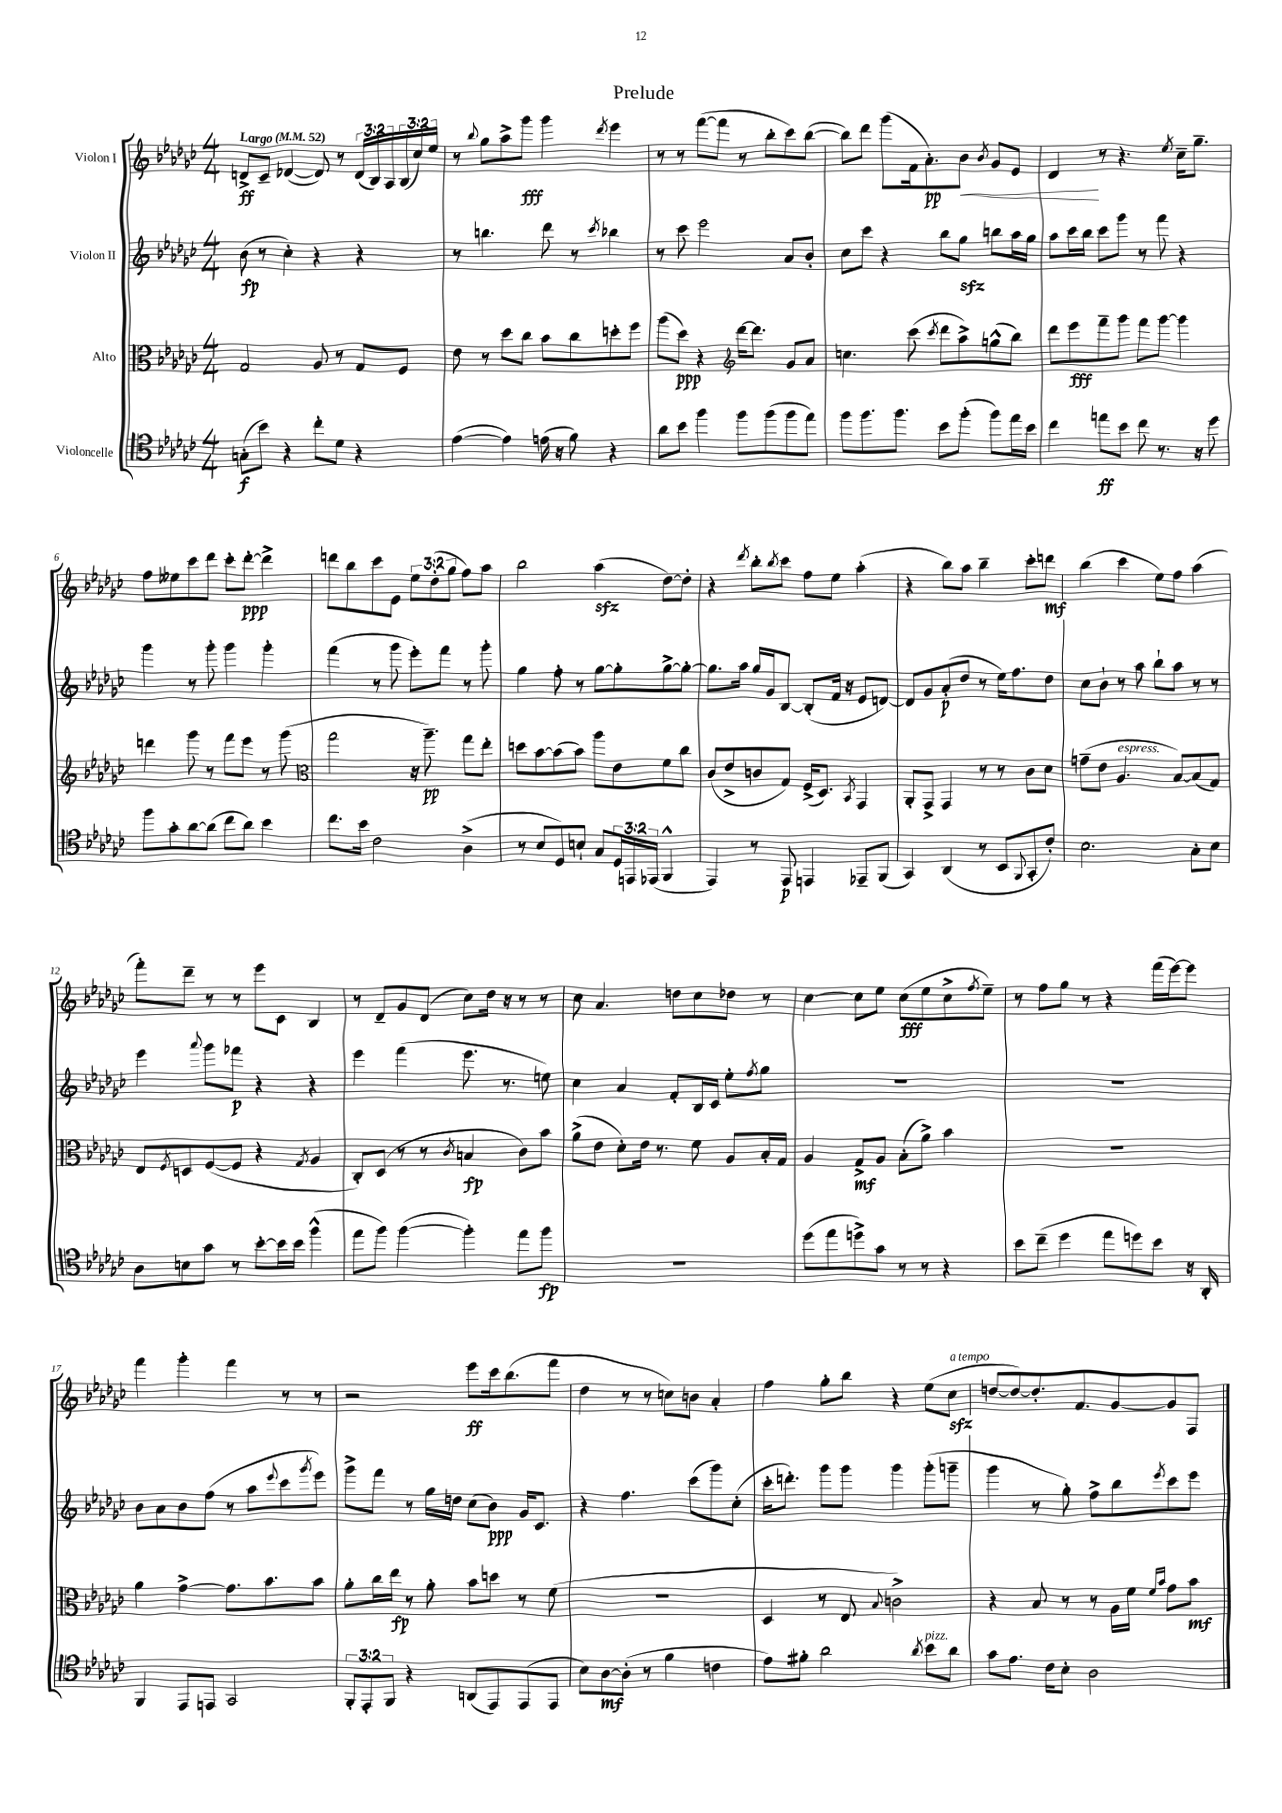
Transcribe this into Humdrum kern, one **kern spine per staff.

**kern	**kern	**kern	**kern
*staff4	*staff3	*staff2	*staff1
*clefC4	*clefC3	*clefG2	*clefG2
*k[b-e-a-d-g-c-]	*k[b-e-a-d-g-c-]	*k[b-e-a-d-g-c-]	*k[b-e-a-d-g-c-]
*M4/4	*M4/4	*M4/4	*M4/4
*MM52	*MM52	*MM52	*MM52
(8G'\L	2G-/	(8b-\	8d^/L
8b-\J)	.	8r	8c-~/J
4r	.	4cc-'\)	([4d-/
8cc-'\L	8A-/	4r	8d-/])
8d-\J	8r	.	8r
4r	8G-/L	4r	(24d-/LL
.	.	.	24B-/)
.	.	.	24A-/
.	8F/J	.	(24B-/
.	.	.	24cc-/)
.	.	.	24ee-/JJ
=	=	=	=
([4e-\	8e-\	8r	8r
.	.	.	8qqbb-/
.	8r	4.bb\	8gg-\L
4e-\])	8dd-\L	.	8aa-^\
.	8cc-\J	.	8ggg-\J
(16e\	8b-\L	8ddd-\	4ggg-\
16r	.	.	.
8f\)	8cc-\	8r	.
.	.	8qccc-/	8qddd-/
4r	8dd'\	4bb-\	4eee-\
.	8ff\J	.	.
=	=	=	=
8a-\L	(8aa-\L	8r	8r
8b-\J	8dd-\J)	8ccc-\	8r
4ff\	4r	2eee-\	([8fff\L
.	.	.	8fff\]J
*	*clefG2	*	*
8ff\L	[16ddd-\LK	.	8r
.	8.ddd-\]J	.	.
(8ff\	.	.	8bb-'\L
8ff\	8g-/L	8a-/L	8ccc-\)
8ee-\J)	8a-/J	8b-'/J	([8bb-\J
=	=	=	=
8ff\L	4.cc\	8cc-\L	8bb-\]L)
8.ff\	.	8ccc-\J	8ddd-\J
.	.	4r	(8ggg-\L
8.ff\J	.	.	.
.	(8ccc-\	.	16f\k
.	.	.	8.a-'\)
.	8qccc-/	.	.
8b-\L	8ddd-\L	8bb-\L	.
(8ff'\J	8aa-^\)	8gg-\J	8b-\J
.	.	.	8qb-/
8ff\L)	(8gg^^\	8bb\L	8g-/L
16ee-\L	8bb-\J)	16aa-\L	8e-/J
16b-\JJ	.	16gg-\JJ	.
=	=	=	=
4cc-\	8ddd-\L	8aa-\L	4d-/
.	8eee-\	16ccc-\L	.
.	.	16bb-\JJ	.
8ee\L	8fff~\	8ccc-\L	8r
8b-\J	8ggg-\J	8ggg-\J	4.r
8cc-\	8fff\L	8r	.
8.r	[8ggg-\J	8fff\	.
.	.	.	8qee-/
.	4ggg-\]	4r	16cc-~\LK
16r	.	.	8.gg-~\J
8dd-\	.	.	.
=	=	=	=
8ff\L	4ddd\	4ggg-\	8ff\L
8g-'\	.	.	8ee--\
[8a-\	8ggg-\	8r	8ccc-\
(8a-\]J	8r	8ggg-'\	8ddd-\J
8cc-\L	8fff\L	4ggg-\	8ccc-'\L
8a-\J)	8eee-\J	.	[8ddd-'\J
4b-\	8r	4ggg-'\	4ddd-^\]
.	(8ggg-\	.	.
=	=	=	=
*	*clefC3	*	*
8.cc-\L	2gg-\	(4fff\	8ddd\L
.	.	.	8bb-\
16b-\Jk	.	.	.
2c-\	.	8r	8ccc-\
.	.	8ggg-\	8e-\J
.	16r	8eee-'\L)	12ee-\L
.	8.aa-~\)	.	.
.	.	.	(12dd-'\
.	.	8fff\J	.
.	.	.	12gg-\J
(4A-^\	8gg-\L	8r	8ff\L)
.	8ee-'\J	8ggg-'\	8aa-\J
=	=	=	=
8r	8dd\L	4gg-\	2bb-\
8B-/L	[8b-\	.	.
8D-/)	(8b-\]	8ff'\	.
8B`/J	8b-\J)	8r	.
8G-/L	8aa-\L	[8gg-\L	(4aa-\
24D-/L	8e-\	8gg-'\]	.
24EE/	.	.	.
(24EE-/JJ	.	.	.
4FF^^/	8f\	[8gg-^\	[8dd-\L)
.	8cc-\J	8gg-'\_J	8dd-'\]J
=	=	=	=
4EE-/)	(8c-/L	8.gg-\]L	4r
.	8e-^/	.	.
.	.	16aa-\Jk	.
.	.	.	8qddd-/
8r	8c/	16gg-/LL	8bb-'\L
.	.	16g-/J	.
.	.	.	8qbb-/
8EE-/	8G-/J)	[8B-/J	8ccc-\J
4EE/	(16F^/LK	(8B-'/]L	8ff\L
.	8.D-/J)	.	.
.	.	16f/Jk	8ee-\J
.	.	16r	.
.	8qBB-/	.	.
8EE-~/L	4GG-/	8e-/L	(4aa-'\
(8FF/J	.	[8d/J)	.
=	=	=	=
4GG-/)	8AA-'/L	8d/]L	4r
.	8GG-^/J	8g-/	.
(4AA-/	4GG-/	(8a-'/	8bb-\L)
.	.	8dd-/J	8aa-\J
8r	8r	8r	4bb-~\
8BB-/L	8r	16ee-\LK)	.
.	.	8.ff\	.
8qqFF/	.	.	.
8GG-'/	8c-\L	.	8ccc-'\L
8c-'/J)	8d-\J	8dd-\J	8ddd\J
=	=	=	=
2.B-\	(8g~\L	8cc-\L	(4bb-\
.	8e-\J	8b-`\J	.
.	4.A-/	8r	4ccc-\
.	.	8aa-\	.
.	.	8bb-`\L	8ee-\L)
.	[8B-/L)	8aa-\J	8ff\J
8G-'\L	(8B-/]	8r	(4aa-\
8B-\J	8G-/J)	8r	.
=	=	=	=
8A-\L	8E-/L	4eee-\	8fff'\L)
.	8qF/	.	.
8B\	8D/	.	8ddd-~\J
.	.	8qqaaa-/	.
8g-\J	([8F/	8ggg-\L	8r
8r	8F/]J	8fff-\J	8r
[8b-'\L	4r	4r	8eee-\L
16b-\]L	.	.	8c-\J
16b-\JJ	.	.	.
.	8qG-/	.	.
(4ff^^\	4A-/	4r	4B-/
=	=	=	=
8ee-\L	8C-'/L)	4eee-\	8r
8ff\J)	(8D-/J	.	8d-~/L
([4ff\	8r	(4fff\	8g-/
.	8r	.	(8d-/J
.	8qc-/	.	.
4ff'\])	4B/	8.eee-\	8cc-\L)
.	.	.	16dd-\Jk
.	.	8.r	16r
8ee-\L	8c-\L)	.	8r
8ff\J	8b-\J	8ee\)	8r
=	=	=	=
1r	(8a-^\L	4cc-\	8cc-\
.	8e-\J	.	4.a-/
.	8d-'\L)	4a-/	.
.	16e-\Jk	.	.
.	8.r	.	.
.	.	8f'/L	8dd\L
.	8f\	16B-/L	8cc-\
.	.	16c-/JJ	.
.	8A-/L	8ee-'\L	8dd-\J
.	.	8qff/	.
.	16B-'/L	8gg-\J	8r
.	16G-/JJ	.	.
=	=	=	=
(8dd-\L	4A-/	1r	[4cc-\
8ee-\	.	.	.
8dd^\)	8G-^/L	.	8cc-\]L
8g-\J	8A-/J	.	8ee-\J
8r	(8B-'\L	.	(8cc-\L
8r	8a-^\J)	.	8ee-\
4r	4b-\	.	8cc-^\
.	.	.	8qff/
.	.	.	8ee-~\J)
=	=	=	=
8b-\L	1r	1r	8r
(8cc-~\J	.	.	8ff\L
4dd-\	.	.	8gg-\J
.	.	.	8r
8ee-\L	.	.	4r
8dd\)	.	.	.
8b-\J	.	.	(16fff\LL
.	.	.	[16eee-\J)
16r	.	.	8eee-\]J
16AA-'/	.	.	.
=	=	=	=
4FF/	4a-\	8b-\L	4fff\
.	.	8a-\	.
8EE-/L	[4g-^\	8b-\	4ggg-'\
8EE/J	.	(8ff\J	.
2GG-/	8.g-\]L	8r	4fff\
.	.	8aa-\L	.
.	8.b-\	.	.
.	.	8qqeee-/	.
.	.	8ccc-\	8r
.	.	8qggg-/	.
.	8b-\J	8eee-\J)	8r
=	=	=	=
12FF'/L	8a-'\L	8ggg-^\L	2r
12EE-'/	.	.	.
.	16cc-\L	8fff\J	.
12FF/J	.	.	.
.	16ee-\JJ	.	.
4r	8r	8r	.
.	8a-'\	16gg-\LL	.
.	.	16dd\JJ	.
(8AA/L	8b-\L	(8cc-\L	8eee-\L
8EE-/)	8dd\J	8b-\J)	16ccc-\k
.	.	.	(8.bb-\
(8EE-/	8r	16g-/LK	.
.	.	8.c-/J	.
8EE-/J	(8f\	.	8fff\J
=	=	=	=
8B-\L)	1r	4r	4dd-\
[8A-\	.	.	.
(8A-'\]J	.	4.ff\	8r
8r	.	.	8r
4f\	.	.	8cc\L)
.	.	(8ccc-\L	8b\J
4c\	.	8ggg-\)	4a-'/
.	.	(8cc-'\J	.
=	=	=	=
8e-\L)	4D-/	16ccc-'\LK	4ff\
.	.	8.ddd'\J)	.
8f#'\J	.	.	.
2a-\	8r	8ggg-\L	8gg-'\L
.	8E-/	8ggg-\J	8bb-\J
.	8qqB-/	.	.
.	2c^\)	4ggg-\	4r
8qa-/	.	.	.
8b-\L	.	(8ggg-'\L	(8ee-\L
8a-\J	.	8ggg~\J	8cc-\J
=	=	=	=
8g-\L	4r	4ggg-\	[8dd/L
8.e-\J	.	.	8dd/_)
.	8B-/	8r	8.dd'/]
16c-\LK	.	.	.
8B-'\J	8r	8gg-'\)	.
.	.	.	8.f/
2A-\	8r	8ff^\L	.
.	16A-\LL	8bb-\	[8g-/
.	16f\JJ	.	.
.	16qqf/LL	.	.
.	16qqb-/JJ	8qeee-/	.
.	8g-\L	8ccc-\	8g-/]
.	8b-\J	8eee-\J	8F/J
==	==	==	==
*-	*-	*-	*-
